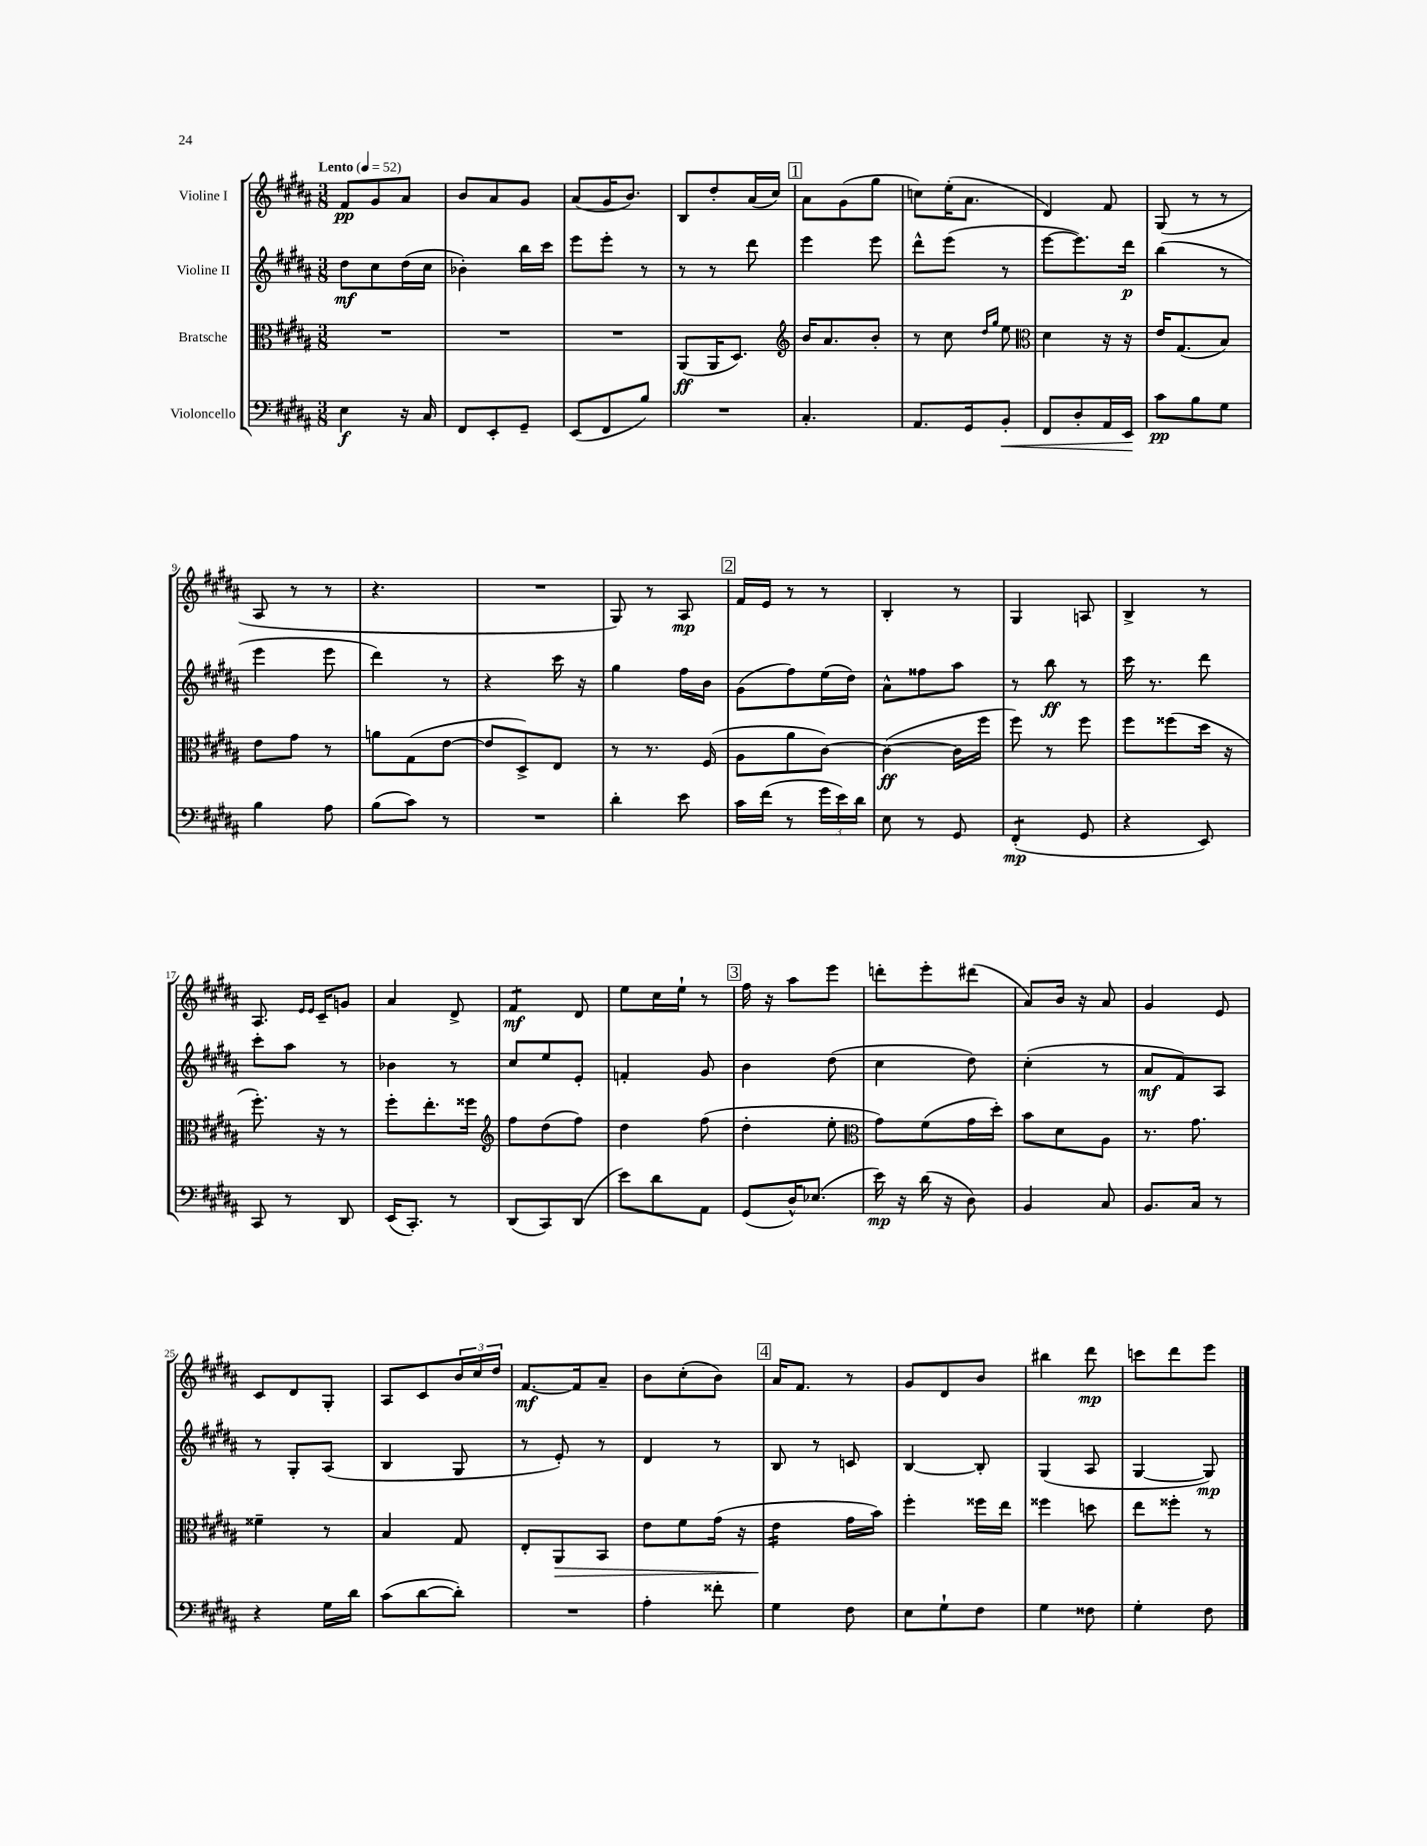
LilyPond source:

<<
\new StaffGroup <<
\new Staff = "s0" \with { instrumentName = "Violine I" } {
    \clef treble \key b \major \numericTimeSignature \time 3/8 \tempo "Lento" 4 = 52
    fis'8\pp gis'8 ais'8 |
    b'8 ais'8 gis'8 |
    ais'8( gis'16 b'8.) |
    b8 dis''8-. ais'16( cis''16) |
    \mark \markup { \box "1" } ais'8 gis'8( gis''8 |
    c''8) e''16-.( ais'8. |
    dis'4) fis'8 |
    gis8( r8 r8 |
    ais8 r8 r8 |
    r4. |
    R4. |
    gis8) r8 ais8\mp |
    \mark \markup { \box "2" } fis'16 e'16 r8 r8 |
    b4-. r8 |
    gis4 a8 |
    b4-> r8 |
    ais8. \grace { e'16 e'16 } cis'16-- g'8 |
    ais'4 dis'8-> |
    fis'4:8\mf dis'8 |
    e''8 cis''16 e''16-! r8 |
    \mark \markup { \box "3" } fis''16 r16 ais''8 e'''8 |
    d'''8-. e'''8-. dis'''8( |
    ais'8) b'16 r16 ais'8 |
    gis'4 e'8 |
    cis'8 dis'8 gis8-. |
    ais8 cis'8 \tuplet 3/2 { b'16 cis''16 dis''16 } |
    fis'8.~\mf fis'16 ais'8-- |
    b'8 cis''8-.( b'8) |
    \mark \markup { \box "4" } ais'16 fis'8. r8 |
    gis'8 dis'8 b'8 |
    bis''4 dis'''8\mp |
    c'''8 dis'''8 e'''8 \bar "|." |
}
\new Staff = "s1" \with { instrumentName = "Violine II" } {
    \clef treble \key b \major \numericTimeSignature \time 3/8
    dis''8\mf cis''8 dis''16( cis''16 |
    bes'4-.) b''16 cis'''16 |
    e'''8 e'''8-. r8 |
    r8 r8 dis'''8 |
    \mark \markup { \box "1" } e'''4 e'''8 |
    dis'''8-^ e'''8( r8 |
    e'''8~ e'''8.) dis'''16\p |
    b''4( r8 |
    e'''4 e'''8 |
    dis'''4) r8 |
    r4 cis'''16 r16 |
    gis''4 fis''16 b'16 |
    \mark \markup { \box "2" } gis'8( fis''8) e''16( dis''16) |
    ais'8-^ fisis''8 ais''8 |
    r8 b''8\ff r8 |
    cis'''16 r8. dis'''8 |
    cis'''8-. ais''8 r8 |
    bes'4 r8 |
    cis''8 e''8 e'8-. |
    f'4-. gis'8 |
    \mark \markup { \box "3" } b'4 dis''8( |
    cis''4 dis''8) |
    cis''4-.( r8 |
    ais'8\mf fis'8) ais8 |
    r8 gis8-. ais8( |
    b4 gis8 |
    r8 e'8-.) r8 |
    dis'4 r8 |
    \mark \markup { \box "4" } b8 r8 c'8 |
    b4~ b8-. |
    gis4( ais8 |
    gis4~ gis8\mp) \bar "|." |
}
\new Staff = "s2" \with { instrumentName = "Bratsche" } {
    \clef alto \key b \major \numericTimeSignature \time 3/8
    R4. |
    R4. |
    R4. |
    ais,8\ff( ais,16 dis8.) |
    \mark \markup { \box "1" } \clef treble b'16 ais'8. b'8-. |
    r8 cis''8 \grace { dis''16 gis''16 } e''8 |
    \clef alto dis'4 r16 r16 |
    e'16 gis8.( b8) |
    e'8 gis'8 r8 |
    a'8 gis8( e'8~ |
    e'8 dis8->) e8 |
    r8 r8. fis16( |
    \mark \markup { \box "2" } ais8 ais'8 cis'8~) |
    cis'4~\ff( cis'16 fis''16 |
    fis''8) r8 fis''8 |
    fis''8 fisis''8( dis''16 r16 |
    fis''8.-.) r16 r8 |
    fis''8-. e''8.-. fisis''16 |
    \clef treble fis''8 dis''8( fis''8) |
    dis''4 fis''8( |
    \mark \markup { \box "3" } dis''4-. e''8-. |
    \clef alto gis'8) fis'8( gis'16 dis''16-.) |
    b'8 dis'8 ais8 |
    r8. gis'8. |
    fisis'4-- r8 |
    b4 gis8 |
    e8-. ais,8\> b,8 |
    e'8 fis'8 gis'16( r16 |
    \mark \markup { \box "4" } e'4:16\! gis'16 b'16) |
    fis''4-. fisis''16 e''16 |
    fisis''4 d''8 |
    e''8 fisis''8-. r8 \bar "|." |
}
\new Staff = "s3" \with { instrumentName = "Violoncello" } {
    \clef bass \key b \major \numericTimeSignature \time 3/8
    e4\f r16 cis16 |
    fis,8 e,8-. gis,8-- |
    e,8( fis,8 b8) |
    R4. |
    \mark \markup { \box "1" } cis4.-. |
    ais,8. gis,16 b,8-.\< |
    fis,8 dis8-. ais,16 e,16\! |
    cis'8\pp b8 gis8 |
    b4 ais8 |
    b8( cis'8) r8 |
    R4. |
    dis'4-. e'8 |
    \mark \markup { \box "2" } cis'16 fis'16( r8 \tuplet 3/2 { gis'16 e'16) dis'16 } |
    e8 r8 gis,8 |
    fis,4:8-.\mp( gis,8 |
    r4 e,8) |
    cis,8 r8 dis,8 |
    e,16( cis,8.-.) r8 |
    dis,8( cis,8) dis,8( |
    e'8) dis'8 ais,8 |
    \mark \markup { \box "3" } gis,8( dis16-^) ees8.( |
    e'16\mp) r16 dis'16( r16 dis8) |
    b,4 cis8 |
    b,8. cis16 r8 |
    r4 gis16 dis'16 |
    cis'8( dis'8~ dis'8-.) |
    R4. |
    ais4-. fisis'8-. |
    \mark \markup { \box "4" } gis4 fis8 |
    e8 gis8-! fis8 |
    gis4 fisis8 |
    gis4-. fis8 \bar "|." |
}
>>
>>
